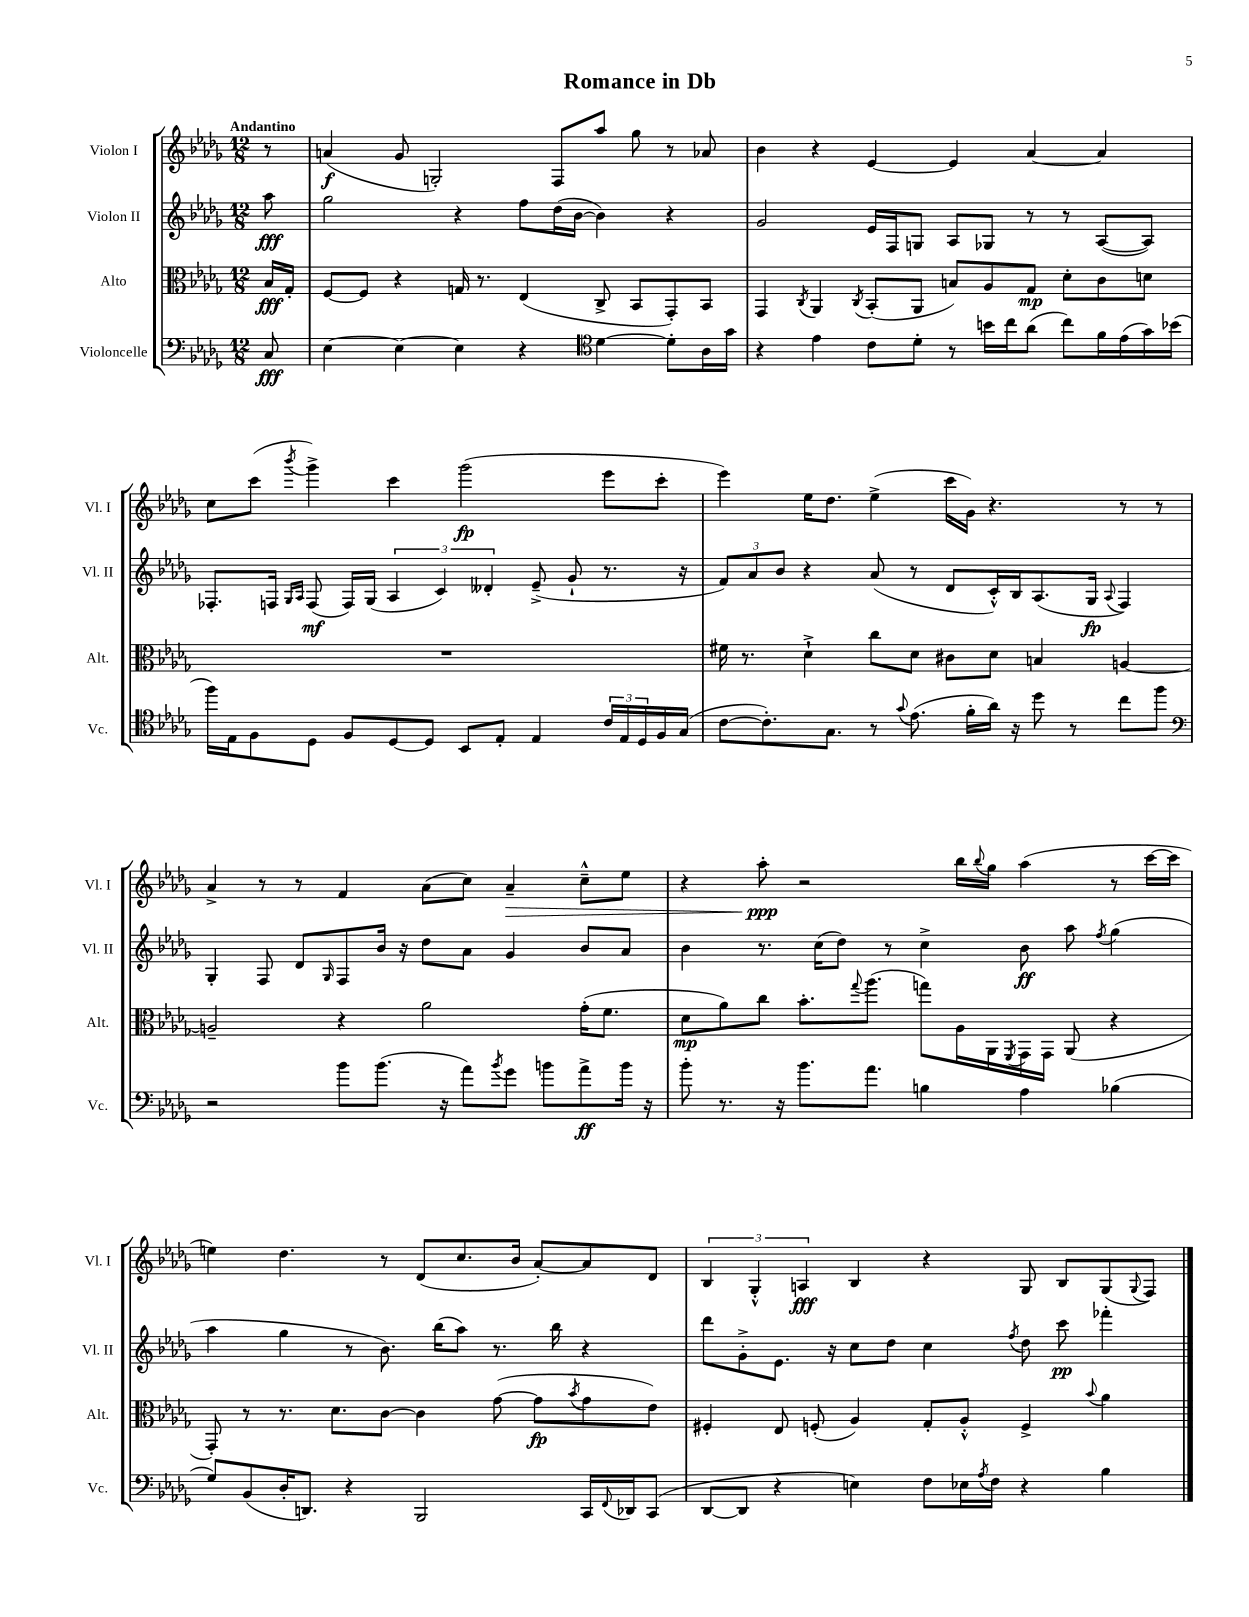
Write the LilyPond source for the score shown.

\header { title = "Romance in Db" }
<<
\new StaffGroup <<
\new Staff = "s0" \with { instrumentName = "Violon I" shortInstrumentName = "Vl. I" } {
    \clef treble \key des \major \numericTimeSignature \time 12/8 \partial 8 \tempo "Andantino"
    r8 |
    a'4\f( ges'8 g2-.) f8 aes''8 ges''8 r8 aes'8 |
    bes'4 r4 ees'4~ ees'4 aes'4~ aes'4 |
    c''8 c'''8( \acciaccatura { bes'''8 } ges'''4->) c'''4 ges'''2\fp( ees'''8 c'''8-. |
    ees'''4) ees''16 des''8. ees''4->( c'''16 ges'16) r4. r8 r8 |
    aes'4-> r8 r8 f'4 aes'8( c''8) aes'4--\> c''8---^ ees''8 |
    r4 aes''8-.\ppp\! r2 bes''16 \appoggiatura { bes''8 } ges''16 aes''4( r8 c'''16~ c'''16 |
    e''4) des''4. r8 des'8( c''8. bes'16 aes'8~-.) aes'8 des'8 |
    \tuplet 3/2 { bes4 ges4-.-^ a4\fff } bes4 r4 ges8 bes8 ges8( \appoggiatura { ges8 } f8) \bar "|." |
}
\new Staff = "s1" \with { instrumentName = "Violon II" shortInstrumentName = "Vl. II" } {
    \clef treble \key des \major \numericTimeSignature \time 12/8 \partial 8
    aes''8\fff |
    ges''2 r4 f''8 des''16( bes'16~ bes'4) r4 |
    ges'2 ees'16 f16 g8 aes8 ges8 r8 r8 aes8~( aes8) |
    fes8.-. f16 \grace { ges16 aes16 } f8\mf( f16) ges16( \tuplet 3/2 { aes4 c'4) deses'4-. } ees'8--->( ges'8-! r8. r16 |
    \tuplet 3/2 { f'8) aes'8 bes'8 } r4 aes'8( r8 des'8 c'16-.-^) bes16 aes8.( ges16\fp \appoggiatura { aes8 } f4) |
    ges4-. f8 des'8 \grace { ges16 } f8 bes'16 r16 des''8 aes'8 ges'4 bes'8 aes'8 |
    bes'4 r8. c''16( des''8) r8 c''4-> bes'8\ff aes''8 \acciaccatura { f''8 } ges''4( |
    aes''4 ges''4 r8 bes'8.) bes''16( aes''8) r8. bes''16 r4 |
    des'''8 ges'8-.-> ees'8. r16 c''8 des''8 c''4 \acciaccatura { f''8 } des''8 c'''8\pp fes'''4-. \bar "|." |
}
\new Staff = "s2" \with { instrumentName = "Alto" shortInstrumentName = "Alt." } {
    \clef alto \key des \major \numericTimeSignature \time 12/8 \partial 8
    bes16\fff ges16-. |
    f8~ f8 r4 g16 r8. ees4( c8-> bes,8 ges,8-.) bes,8 |
    ges,4 \acciaccatura { c8 } aes,4 \acciaccatura { c8 } bes,8-.( aes,8 b8) aes8 ges8\mp des'8-. c'8 d'8 |
    R1. |
    fis'16 r8. des'4-!-> c''8 des'8 cis'8 des'8 b4 a4~ |
    a2-- r4 aes'2 ges'16-.( f'8. |
    des'8\mp aes'8) c''8 bes'8.-. \appoggiatura { ges''8 } aes''8.( g''8) aes16 aes,16 \acciaccatura { f,8 } ges,16 ges,16 aes,8( r4 |
    ges,8-.) r8 r8. des'8. c'8~ c'4 ges'8~( ges'8\fp \acciaccatura { bes'8 } ges'8 ees'8) |
    fis4-. ees8 f8-.( aes4) ges8-. aes8-.-^ f4-> \appoggiatura { bes'8 } aes'4 \bar "|." |
}
\new Staff = "s3" \with { instrumentName = "Violoncelle" shortInstrumentName = "Vc." } {
    \clef bass \key des \major \numericTimeSignature \time 12/8 \partial 8
    c8\fff |
    ees4~ ees4~ ees4 r4 \clef tenor des'4~ des'8-. aes16 ges'16 |
    r4 ees'4 c'8 des'8-. r8 b'16 c''16 aes'8( c''8) f'16 ees'16( ges'16) bes'16( |
    f''16) ees16 f8 des8 f8 des8~ des8 bes,8 ees8-. ees4 \tuplet 3/2 { c'16 ees16 des16 } f16 ges16( |
    c'8~ c'8.-.) ges8. r8 \appoggiatura { ges'8 } ees'8.( f'16-. aes'16) r16 des''8 r8 c''8 f''8 |
    \clef bass r2 bes'8 bes'8.( r16 aes'8) \acciaccatura { bes'8 } ges'8 b'8 aes'8->\ff b'16 r16 |
    bes'8-. r8. r16 bes'8. aes'8. b4 aes4 bes4( |
    ges8) bes,8( des16-. d,8.) r4 bes,,2 c,16 \appoggiatura { f,8 } des,16 c,8( |
    des,8~ des,8 r4 e4) f8 ees16 \acciaccatura { aes8 } f16 r4 bes4 \bar "|." |
}
>>
>>
\layout { \context { \Score \remove "Bar_number_engraver" } }
